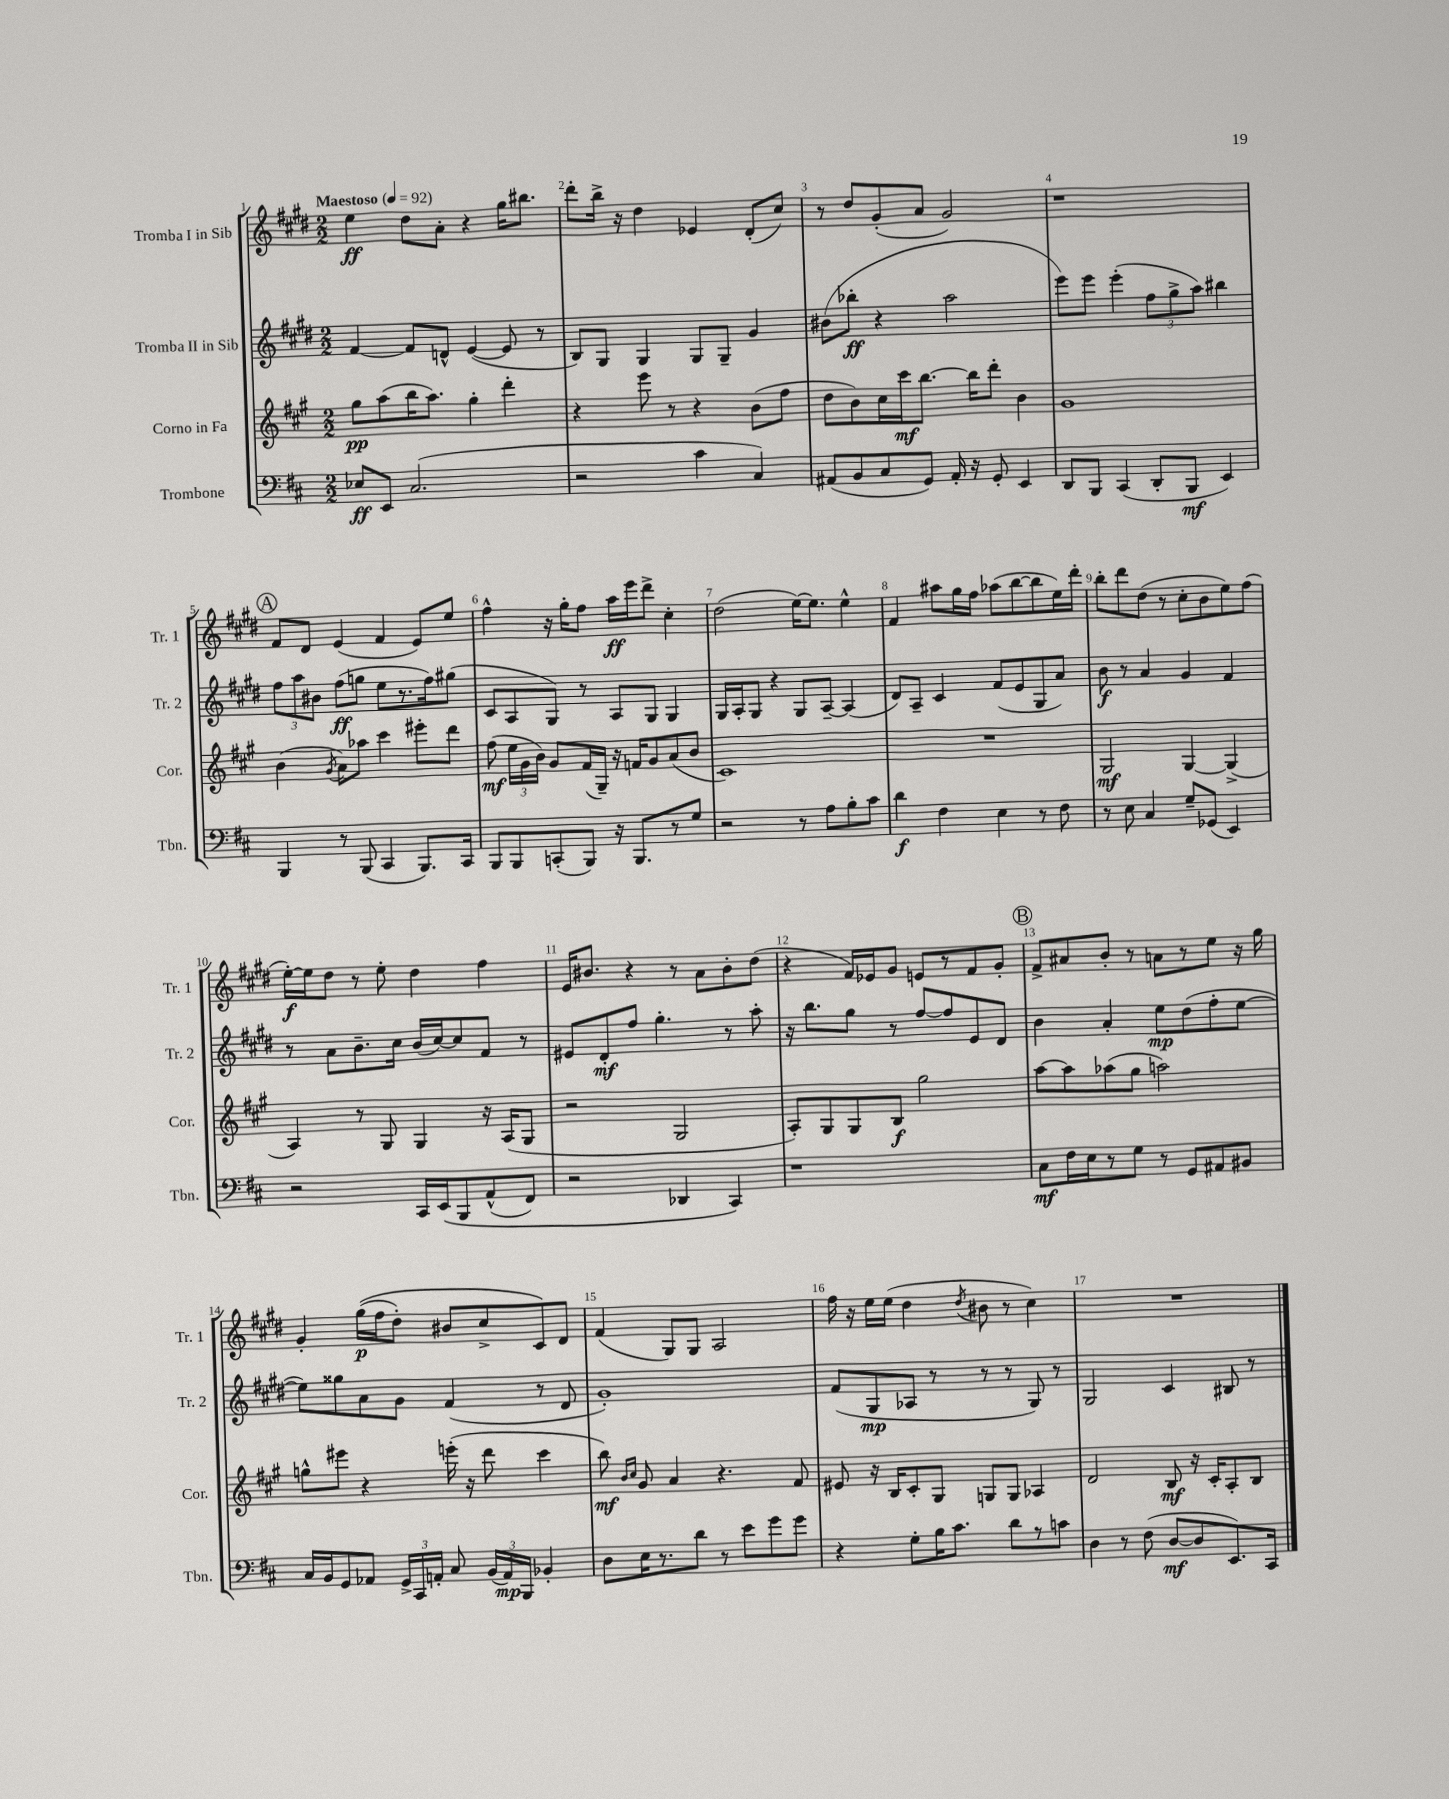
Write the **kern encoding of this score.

**kern	**dynam	**kern	**dynam	**kern	**dynam	**kern	**dynam
*part4	*part4	*part3	*part3	*part2	*part2	*part1	*part1
*staff4	*staff4	*staff3	*staff3	*staff2	*staff2	*staff1	*staff1
*I"Trombone	*	*I"Corno in Fa	*	*I"Tromba II in Sib	*	*I"Tromba I in Sib	*
*I'Tbn.	*	*I'Cor.	*	*I'Tr. 2	*	*I'Tr. 1	*
*clefF4	*	*clefG2	*	*clefG2	*	*clefG2	*
*k[f#c#]	*	*k[f#c#g#]	*	*k[f#c#g#d#]	*	*k[f#c#g#d#]	*
*M2/2	*	*M2/2	*	*M2/2	*	*M2/2	*
*MM92	*	*MM92	*	*MM92	*	*MM92	*
=1	=1	=1	=1	=1	=1	=1	=1
!	!	!	!	!	!	!LO:TX:a:B:t=Maestoso	!
8E-X/L	ff	8gg#\L	pp	[4f#/	.	4ee\	ff
8EE/J	.	(8aa\	.	.	.	.	.
(2.C#/	.	16bb\K	.	8f#/L]	.	8dd#\L	.
.	.	8.aa\J)	.	.	.	.	.
.	.	.	.	8dn^^/J	.	8a'\J	.
.	.	4gg#'\	.	([4e/	.	4r	.
.	.	4ddd'\	.	8e/]	.	16gg#\KL	.
.	.	.	.	.	.	8.bb#X\J	.
.	.	.	.	8r	.	.	.
=2	=2	=2	=2	=2	=2	=2	=2
2r	.	4r	.	8B/L)	.	8ddd#'\L	.
.	.	.	.	8G#/J	.	16bb^\Jk	.
.	.	.	.	.	.	16r	.
.	.	8eee\	.	4G#/	.	4dd#\	.
.	.	8r	.	.	.	.	.
4c#\	.	4r	.	8G#/L	.	4e-X/	.
.	.	.	.	8G#~/J	.	.	.
4C#/)	.	(8b\L	.	4g#/	.	(8d#'/L	.
.	.	8ff#\J	.	.	.	8cc#/J)	.
=3	=3	=3	=3	=3	=3	=3	=3
(8AA#X/L	.	8dd\L	.	(8b#X\L	.	8r	.
8BB/	.	8b\)	.	8bb-X'\J	ff	8dd#/L	.
8C#/	.	16cc#\L	.	4r	.	(8g#'/	.
.	.	16ccc#\J	mf	.	.	.	.
8GG/J)	.	[8.bb\J	.	.	.	8a/J	.
16AA#'/	.	.	.	2aa\	.	2g#/)	.
16r	.	16bb\KL]	.	.	.	.	.
8GG'/	.	8ddd'\J	.	.	.	.	.
4EE/	.	4b\	.	.	.	.	.
=4	=4	=4	=4	=4	=4	=4	=4
8DD/L	.	1g#	.	8eee\L)	.	1r	.
8BBB/J	.	.	.	8eee\J	.	.	.
(4CC#/	.	.	.	(4eee'\	.	.	.
8DD'/L	.	.	.	12ff#\L	.	.	.
.	.	.	.	12gg#^\	.	.	.
8BBB/J	mf	.	.	.	.	.	.
.	.	.	.	12aa\J)	.	.	.
4EE/)	.	.	.	4bb#X\	.	.	.
!!LO:LB:g=z
!!LO:REH:place=s1:t=A
=5	=5	=5	=5	=5	=5	=5	=5
4BBB/	.	(4b\	.	12ff#\L	.	8f#/L	.
.	.	.	.	12aa\	.	.	.
.	.	.	.	.	.	8d#/J	.
.	.	.	.	12b#X\J	.	.	.
.	.	8qg#/	.	.	.	.	.
8r	.	8a\L)	.	(8ff#\L	ff	(4e/	.
(8BBB/	.	8aa-X\J	.	8ggn\J	.	.	.
4CC#/	.	4ccc#\	.	8ee\L	.	4f#/	.
.	.	.	.	8.r	.	.	.
8.BBB/L)	.	8eee#X'\L	.	.	.	8e/L)	.
.	.	.	.	16ff#\k)	.	.	.
.	.	8ddd\J	.	(8gg#X\J	.	8ee/J	.
16CC#/Jk	.	.	.	.	.	.	.
=6	=6	=6	=6	=6	=6	=6	=6
8BBB/L	.	(8ff#\	mf	8c#/L	.	4ff#^^\	.
8BBB/	.	24ee\LL	.	8A/	.	.	.
.	.	24g#\	.	.	.	.	.
.	.	24b\JJ)	.	.	.	.	.
(8CCn'/	.	8g#/L	.	8G#/J)	.	16r	.
.	.	.	.	.	.	16gg#'\KL	.
8BBB/J)	.	(16f#/L	.	8r	.	8ff#\J	.
.	.	16G#~/JJ)	.	.	.	.	.
16r	.	16r	.	8A/L	.	16aa\LL	ff
8.BBB/L	.	16fn/KL	.	.	.	16eee\J	.
.	.	8g#/	.	8G#/J	.	8ddd#^\J	.
8r	.	(8a/	.	4G#/	.	4cc#'\	.
8G/J	.	8b/J	.	.	.	.	.
=7	=7	=7	=7	=7	=7	=7	=7
2r	.	1c#)	.	16G#/LL	.	(2dd#\	.
.	.	.	.	16A'/J	.	.	.
.	.	.	.	8G#/J	.	.	.
.	.	.	.	4r	.	.	.
8r	.	.	.	8G#/L	.	[16ee\KL)	.
.	.	.	.	.	.	8.ee\J]	.
8A\L	.	.	.	[8A~/J	.	.	.
8B'\	.	.	.	(4A/]	.	4ee^^\	.
8c#\J	.	.	.	.	.	.	.
=8	=8	=8	=8	=8	=8	=8	=8
4d\	f	1r	.	8d#/L)	.	4f#/	.
.	.	.	.	8A~/J	.	.	.
4F#\	.	.	.	4c#/	.	8aa#X\L	.
.	.	.	.	.	.	16gg#\L	.
.	.	.	.	.	.	16ff#\JJ	.
4E\	.	.	.	(8f#/L	.	(8aa-X\L	.
.	.	.	.	8e/	.	[8bb\	.
8r	.	.	.	8G#/	.	8bb\]	.
8F#\	.	.	.	8a/J)	.	16ee\L)	.
.	.	.	.	.	.	16ddd#'\JJ	.
=9	=9	=9	=9	=9	=9	=9	=9
8r	.	2G#/	mf	8b\	f	8bb'\L	.
8E\	.	.	.	8r	.	8ddd#\	.
4C#/	.	.	.	4a/	.	(8dd#\J	.
.	.	.	.	.	.	8r	.
8G~/L	.	[4G#/	.	4g#/	.	8cc#'\L	.
(8GG-X/J	.	.	.	.	.	8b\	.
4EE/)	.	(4G#^/]	.	4f#/	.	8ee\)	.
.	.	.	.	.	.	(8ff#\J	.
!!LO:LB:g=z
=10	=10	=10	=10	=10	=10	=10	=10
2r	.	4A/)	.	8r	.	[16ee'\LL)	f
.	.	.	.	.	.	16ee\J]	.
.	.	.	.	8a\L	.	8dd#\J	.
.	.	8r	.	8.b~\	.	8r	.
.	.	8G#/	.	.	.	8ee'\	.
.	.	.	.	16cc#\Jk	.	.	.
16CC#/LL	.	4G#/	.	(16b/LL	.	4dd#\	.
(16EE/J	.	.	.	[16cc#/J)	.	.	.
8BBB/	.	.	.	8cc#/]	.	.	.
(8AA^^/	.	16r	.	8f#/J	.	4ff#\	.
.	.	(16A/KL	.	.	.	.	.
8FF#/J)	.	8G#/J	.	8r	.	.	.
=11	=11	=11	=11	=11	=11	=11	=11
2r	.	2r	.	8e#X/L	.	16e/KL	.
.	.	.	.	.	.	8.b#X/J	.
.	.	.	.	8d#'/	mf	.	.
.	.	.	.	8ff#/J	.	4r	.
.	.	.	.	4.gg#'\	.	.	.
4DD-X/	.	2G#/	.	.	.	8r	.
.	.	.	.	.	.	8a\L	.
4CC#/)	.	.	.	8r	.	8b#'\	.
.	.	.	.	8aa'\	.	(8dd#\J	.
=12	=12	=12	=12	=12	=12	=12	=12
1r	.	8A'/L)	.	16r	.	4r	.
.	.	.	.	8.bb\L	.	.	.
.	.	8G#/	.	.	.	.	.
.	.	8G#/	.	8gg#\J	.	16f#/LL)	.
.	.	.	.	.	.	16e-X/J	.
.	.	8B/J	f	8r	.	8g#/J	.
.	.	2gg#\	.	[8ff#/L	.	8en/L	.
.	.	.	.	8ff#/]	.	8r	.
.	.	.	.	8e/	.	8f#/	.
.	.	.	.	8d#/J	.	8g#'/J	.
!!LO:REH:place=s1:t=B
=13	=13	=13	=13	=13	=13	=13	=13
8C#\L	mf	[8aa\L	.	4b\	.	8f#^/L	.
16F#\L	.	8aa\]	.	.	.	8a#X/	.
16E\J	.	.	.	.	.	.	.
8r	.	(8aa-X\	.	4a'/	.	8b'/J	.
8G\J	.	8gg#\J	.	.	.	8r	.
8r	.	2aan\)	.	8ee\L	mp	8an\L	.
8GG/L	.	.	.	(8dd#\	.	8r	.
8AA#X/	.	.	.	8ff#'\	.	8ee\J	.
8BB#X/J	.	.	.	[8ee\J	.	16r	.
.	.	.	.	.	.	16gg#\	.
!!LO:LB:g=z
=14	=14	=14	=14	=14	=14	=14	=14
16C#/LL	.	8ggn^^\L	.	8ee\L])	.	4g#'/	.
16BB/J	.	.	.	.	.	.	.
8GG/	.	8eee#X\J	.	8gg##X\	.	.	.
8AA-X/J	.	4r	.	8a\	.	((16gg#\LL	p
.	.	.	.	.	.	16ff#\J	.
24GG^/LL	.	.	.	8g#\J	.	8dd#'\J)	.
24CC#/	.	.	.	.	.	.	.
24AAn'/JJ	.	.	.	.	.	.	.
8C#/	.	(16eeen'\	.	(4f#/	.	8b#X/L	.
.	.	16r	.	.	.	.	.
(24BB/LL	.	8ddd\	.	.	.	8cc#^/	.
24AA/)	mp	.	.	.	.	.	.
24BBB/JJ	.	.	.	.	.	.	.
4BB-X'/	.	4ccc#\	.	8r	.	8c#/)	.
.	.	.	.	8d#/	.	8d#/J	.
=15	=15	=15	=15	=15	=15	=15	=15
8D\L	.	8bb\)	mf	1g#')	.	(4f#/	.
.	.	16qqb/LL	.	.	.	.	.
.	.	16qqcc#/JJ	.	.	.	.	.
16E\K	.	8g#/	.	.	.	.	.
8.r	.	.	.	.	.	.	.
.	.	4a/	.	.	.	8G#/L)	.
8d\J	.	.	.	.	.	8G#/J	.
8r	.	4.r	.	.	.	2A/	.
8e\L	.	.	.	.	.	.	.
8g\	.	.	.	.	.	.	.
8g\J	.	8f#/	.	.	.	.	.
=16	=16	=16	=16	=16	=16	=16	=16
4r	.	8e#X/	.	(8f#/L	.	16ff#\	.
.	.	.	.	.	.	16r	.
.	.	16r	.	8G#/	mp	16ee\LL	.
.	.	16B/KL	.	.	.	(16ee\JJ	.
8G'\L	.	8c#'/	.	8A-X/J	.	4dd#\	.
16B\K	.	8G#/J	.	8r	.	.	.
8.c#\J	.	.	.	.	.	.	.
.	.	.	.	.	.	8qdd#/	.
.	.	8Gn/L	.	8r	.	8b#X\	.
8d\L	.	8G/J	.	8r	.	8r	.
8r	.	4A-X/	.	8G#/)	.	4cc#\)	.
8cn\J	.	.	.	8r	.	.	.
=17	=17	=17	=17	=17	=17	=17	=17
4D\	.	2d/	.	2G#/	.	1r	.
8r	.	.	.	.	.	.	.
(8F#\	.	.	.	.	.	.	.
[8D/L	mf	8B/	mf	4c#/	.	.	.
8D/]	.	16r	.	.	.	.	.
.	.	16c#'/KL	.	.	.	.	.
8.EE/)	.	8A'/	.	8B#X/	.	.	.
.	.	8B/J	.	8r	.	.	.
16CC#/Jk	.	.	.	.	.	.	.
==	==	==	==	==	==	==	==
*-	*-	*-	*-	*-	*-	*-	*-
